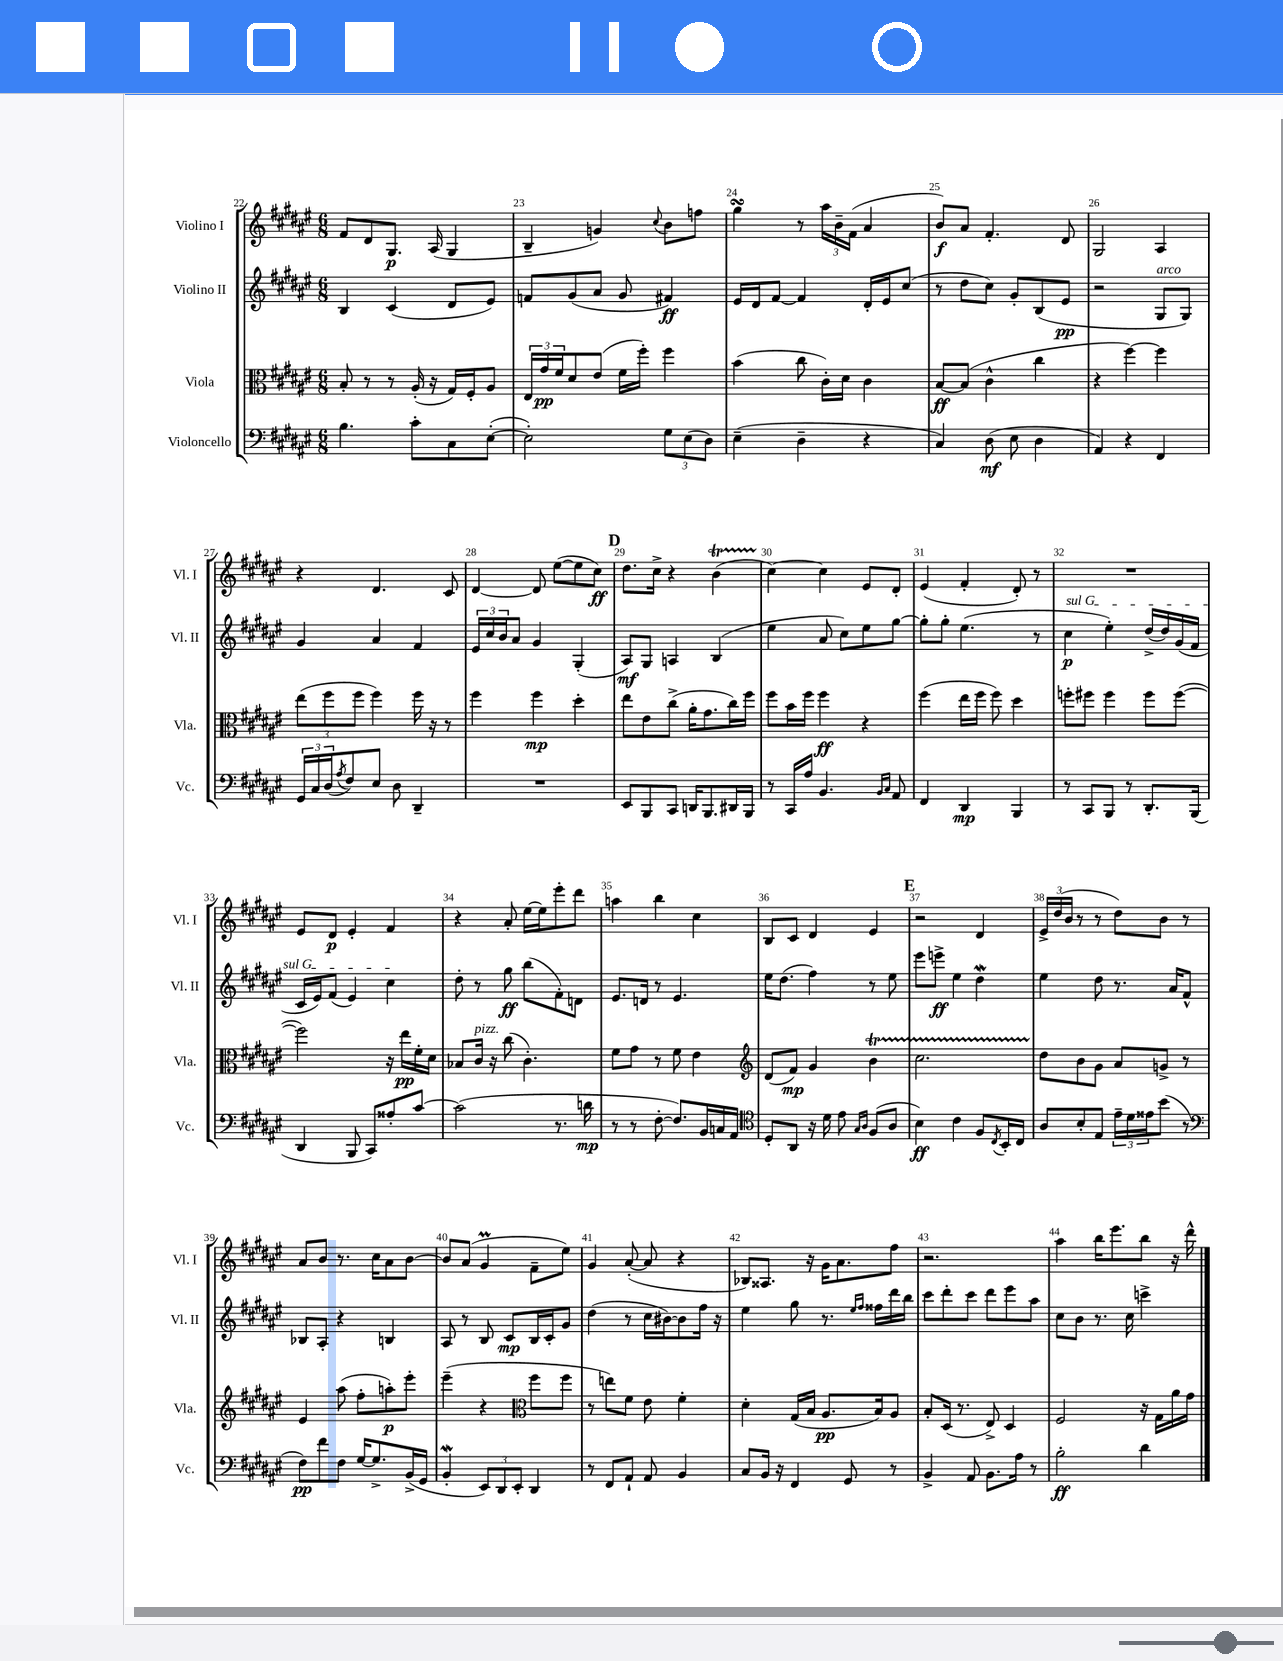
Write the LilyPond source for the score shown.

<<
\new StaffGroup <<
\new Staff = "s0" \with { instrumentName = "Violino I" shortInstrumentName = "Vl. I" } {
    \clef treble \key fis \major \numericTimeSignature \time 6/8
    fis'8 dis'8 gis8.\p ais16( gis4 |
    b4-- g'4) \appoggiatura { cis''8 } b'8 f''8 |
    gis''4\turn r8 \tuplet 3/2 { ais''16 b'16-- fis'16( } ais'4 |
    b'8\f) ais'8 fis'4.-. dis'8 |
    gis2 ais4 |
    r4 dis'4. cis'8 |
    dis'4~ dis'8 eis''8~( eis''8 cis''8\ff) |
    \mark \markup { \bold "D" } dis''8. cis''16-> r4 b'4\startTrillSpan( |
    cis''4~\stopTrillSpan) cis''4 eis'8 dis'8-. |
    eis'4( fis'4-. dis'8-.) r8 |
    R2. |
    eis'8 dis'8\p eis'4-. fis'4 |
    r4 ais'8-. eis''16~ eis''16 eis'''8-. dis'''8 |
    a''4 b''4 cis''4 |
    b8 cis'8 dis'4 eis'4 |
    \mark \markup { \bold "E" } r2 dis'4 |
    \tuplet 3/2 { eis'16-> dis''16( b'16 } r8 r8 dis''8) b'8 r8 |
    ais'8 b'8 r8. cis''16 ais'8 b'8~ |
    b'8 ais'8( gis'4\prall fis'8-- eis''8) |
    gis'4 ais'8~-.( ais'8 r4 |
    bes8) aisis8. r16 gis'16 ais'8. fis''8 |
    r2. |
    ais''4 b''16 eis'''8. b''8 r16 dis'''16-^ \bar "|." |
}
\new Staff = "s1" \with { instrumentName = "Violino II" shortInstrumentName = "Vl. II" } {
    \clef treble \key fis \major \numericTimeSignature \time 6/8
    b4 cis'4( dis'8 eis'8) |
    f'8 gis'8( ais'8 gis'8 fis'4\ff) |
    eis'16 dis'16 fis'8~ fis'4 dis'16-. eis'16 cis''8( |
    r8 dis''8 cis''8) gis'8-. b8( eis'8\pp |
    r2 gis8^\markup { \italic "arco" } gis8) |
    gis'4 ais'4 fis'4 |
    \tuplet 3/2 { eis'16 cis''16 b'16 } ais'8 gis'4 gis4-.( |
    \mark \markup { \bold "D" } ais8\mf) gis8 a4 b4( |
    eis''4 ais'8 cis''8) eis''8 gis''8~ |
    gis''8-. gis''8-. eis''4.( r8 |
    \once \override TextSpanner.bound-details.left.text = \markup { \italic "sul G" } cis''4\p\startTextSpan eis''4-.) dis''16->( dis''16) gis'16( fis'16 |
    cis'16 eis'16) fis'8( eis'4) cis''4\stopTextSpan |
    dis''8-. r8 gis''8\ff b''8( fis'8-.) d'8 |
    eis'8. d'16 r8 eis'4. |
    eis''16 dis''8.( fis''4) r8 eis''8 |
    \mark \markup { \bold "E" } eis'''8 e'''8->\ff eis''4 dis''4\mordent |
    eis''4 dis''8 r8. ais'16 fis'8-^ |
    bes8 ais8-. r4 b4 |
    ais8 r8 b8 cis'8\mp b16 cis'16-. gis'8 |
    dis''4( r8 cis''16 bis'16~) bis'8 fis''16 r16 |
    eis''4 gis''8 r8. \grace { eis''16 fis''16 } fisis''16 dis'''16 b''16 |
    cis'''8 dis'''8-. cis'''8 dis'''8 eis'''8 ais''8 |
    cis''8 b'8 r8. cis''16 c'''4-> \bar "|." |
}
\new Staff = "s2" \with { instrumentName = "Viola" shortInstrumentName = "Vla." } {
    \clef alto \key fis \major \numericTimeSignature \time 6/8
    b8-. r8 r8 ais16-.( r16 gis16) fis16-. ais8 |
    \tuplet 3/2 { eis16 gis'16\pp fis'16 } dis'8 eis'8( fis'16 fis''16-.) fis''4 |
    b'4( cis''8 cis'16-.) dis'16 cis'4 |
    b8~\ff b8( cis'4-^ cis''4 |
    r4 fis''4~) fis''4 |
    \tuplet 3/2 { eis''8( fis''8 fis''8 } fis''4) fis''16 r16 r8 |
    fis''4 fis''4\mp dis''4-. |
    \mark \markup { \bold "D" } eis''8 eis'8 cis''8->( ais'16-. gis'8. cis''16) fis''16 |
    fis''8 b'16 fis''16 fis''4\ff r4 |
    fis''4( eis''16 fis''16 fis''8) dis''4 |
    f''8-. fis''8 fis''4 fis''8 fis''8~( |
    fis''2) r16 eis''16\pp fis'16-. dis'16 |
    bes8 cis'16^\markup { \italic "pizz." } r16 cis''8( cis'4.-.) |
    fis'8 gis'8 r8 fis'8 eis'4 |
    \clef treble dis'8( fis'8\mp) gis'4 b'4\startTrillSpan |
    \mark \markup { \bold "E" } cis''2. |
    dis''8\stopTrillSpan b'8 gis'8 ais'8 g'8-> r8 |
    eis'4 ais''8( fis''8-. a''8-.\p) eis'''8-. |
    eis'''4--( r4 \clef alto fis''8 fis''8 |
    r8 e''8) fis'8 eis'8 fis'4-. |
    dis'4-. gis16( b16 ais8.\pp b16) ais8 |
    b8-. dis16( r8. eis8->) dis4 |
    fis2 r16 gis16 ais'16 gis'16 \bar "|." |
}
\new Staff = "s3" \with { instrumentName = "Violoncello" shortInstrumentName = "Vc." } {
    \clef bass \key fis \major \numericTimeSignature \time 6/8
    b4. cis'8-. cis8 eis8~-.( |
    eis2-.) \tuplet 3/2 { gis8 eis8( dis8) } |
    eis4--( dis4-- r4 |
    cis4) dis8\mf( eis8 dis4 |
    ais,4) r4 fis,4 |
    \tuplet 3/2 { gis,16 cis16 dis16( } \acciaccatura { ais8 } fis8) eis8 dis8 dis,4-- |
    R2. |
    \mark \markup { \bold "D" } eis,8 b,,8 cis,8 d,16 b,,8. dis,16 b,,16 |
    r8 cis,16 ais16 b,4. \grace { b,16 cis16 } ais,8 |
    fis,4 dis,4\mp b,,4 |
    r8 cis,8 b,,8 r8 dis,8.-. b,,16( |
    dis,4 b,,8 cis,8) aisis8-. cis'8~ |
    cis'2( r8. d'16\mp |
    r8 r8 fis8~-. fis8.) b,16 c16 ais,16 |
    \clef tenor dis8-. ais,8 r16 dis'16 eis'8 \grace { gis16 ais16 } fis8( ais8 |
    \mark \markup { \bold "E" } b4\ff) cis'4 fis8 \acciaccatura { cis8 } b,16-. cis16 |
    ais8 b8-. eis8 \tuplet 3/2 { eis'16-- dis'16 eisis'16 } b'8( r8 |
    \clef bass fis8\pp) fis'8 fis8 gis16~ gis8.-> b,16->( gis,16 |
    b,4-.\mordent \tuplet 3/2 { eis,8) dis,8 eis,8-. } dis,4 |
    r8 fis,8 ais,8-! ais,8 b,4 |
    cis8 b,16 r16 fis,4 gis,8 r8 |
    b,4-> ais,8 b,8. ais16 r8 |
    b2-.\ff dis'4 \bar "|." |
}
>>
>>
\layout { \context { \Score currentBarNumber = #22 \override BarNumber.break-visibility = ##(#f #t #t) barNumberVisibility = #all-bar-numbers-visible } }
